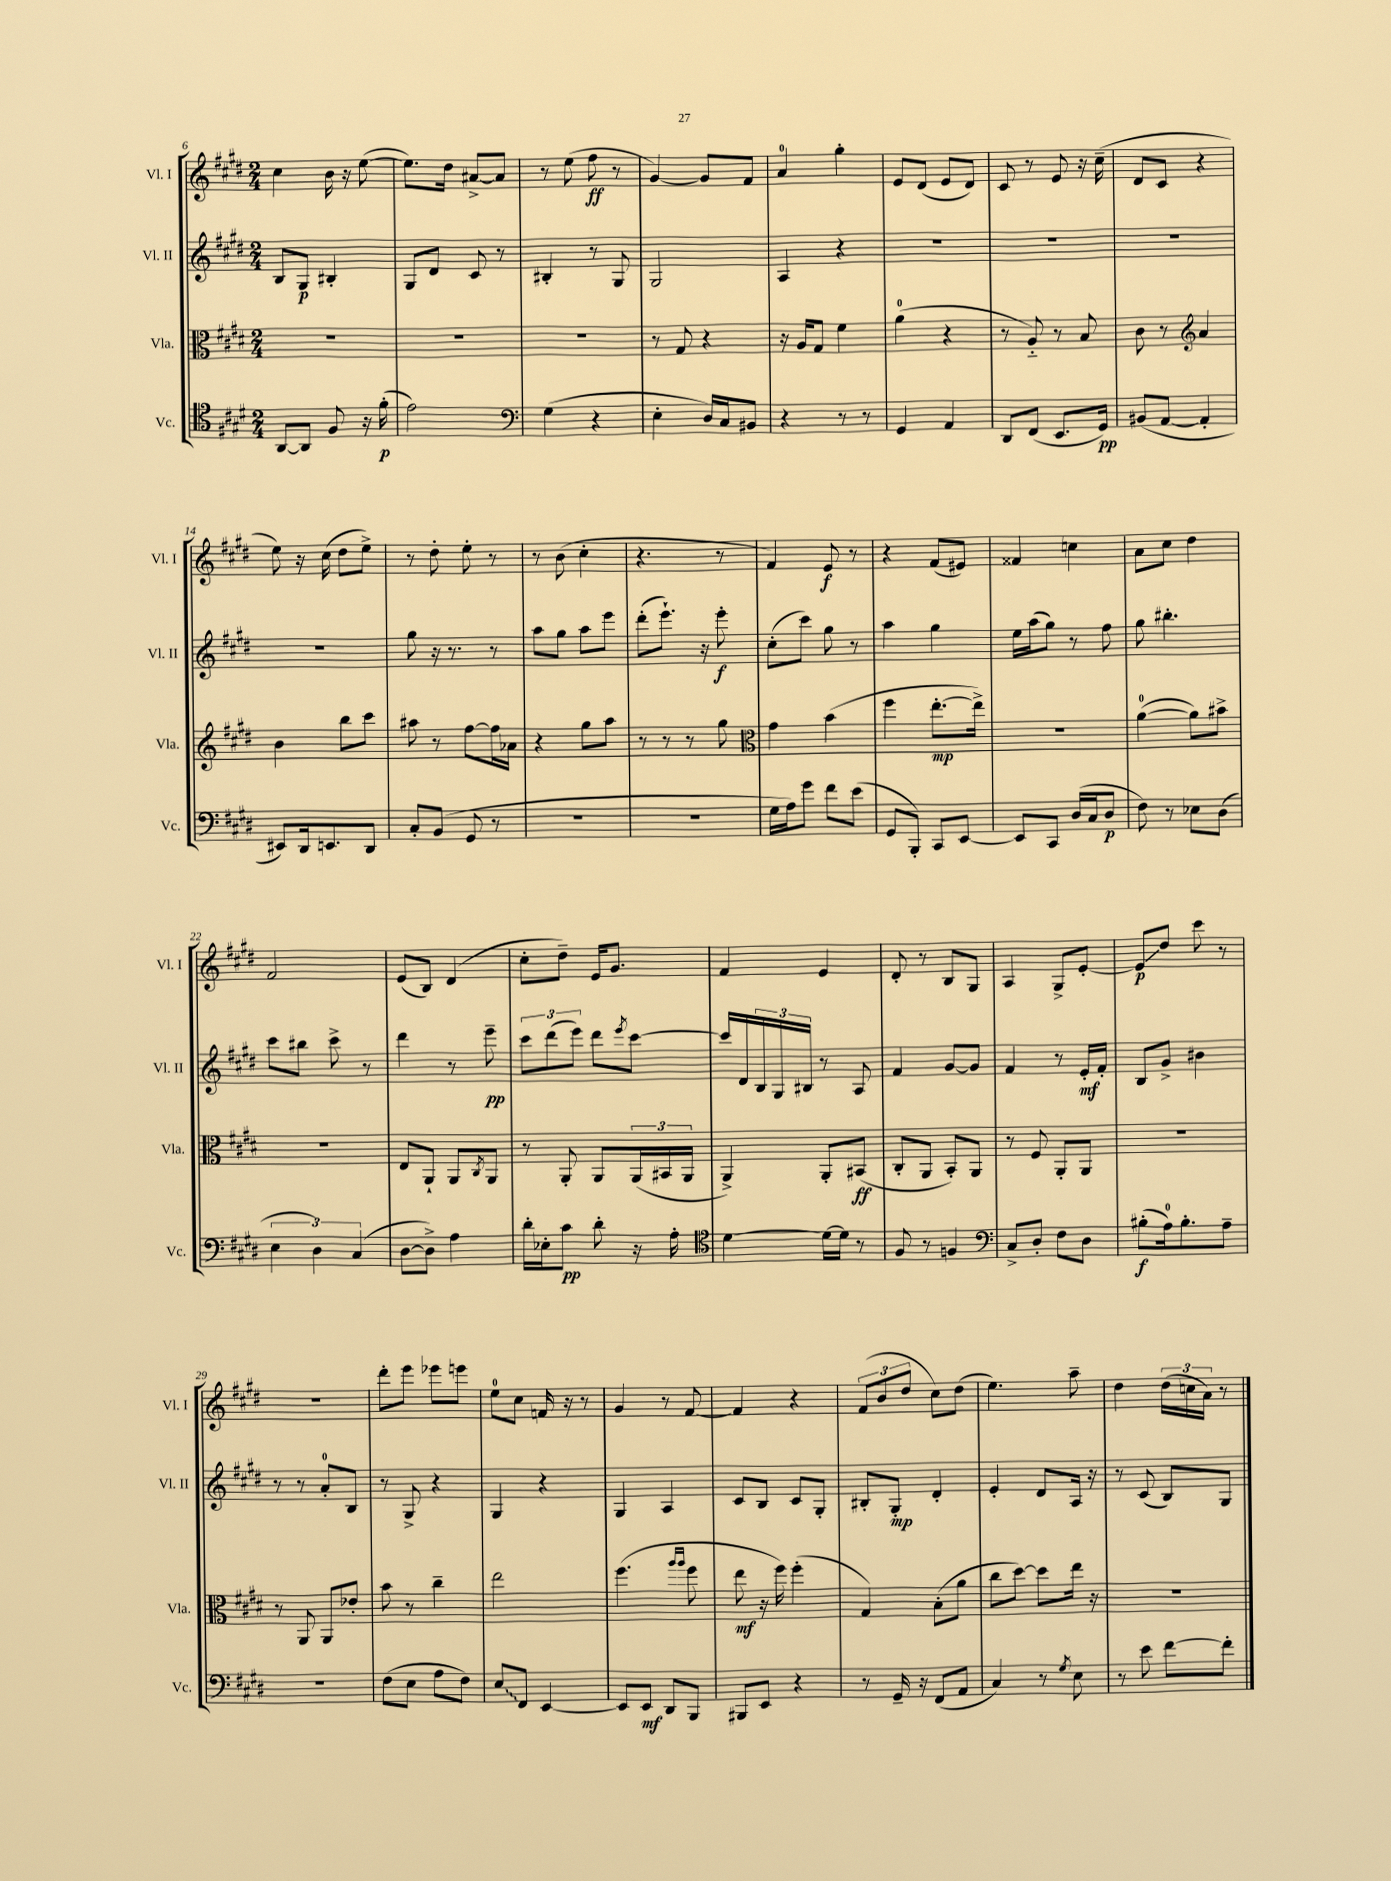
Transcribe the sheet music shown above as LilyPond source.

<<
\new StaffGroup <<
\new Staff = "s0" \with { instrumentName = "Vl. I" shortInstrumentName = "Vl. I" } {
    \clef treble \key e \major \numericTimeSignature \time 2/4
    cis''4 b'16 r16 e''8~( |
    e''8.) dis''16 ais'8~-> ais'8 |
    r8 e''8( fis''8\ff r8 |
    gis'4~) gis'8 fis'8 |
    a'4-0 gis''4-. |
    e'8 dis'8( e'8 dis'8) |
    cis'8 r8 e'8 r16 cis''16--( |
    dis'8 cis'8 r4 |
    e''8) r16 cis''16( dis''8 e''8->) |
    r8 dis''8-. e''8-. r8 |
    r8 b'8( cis''4-. |
    r4. r8 |
    fis'4) e'8\f r8 |
    r4 fis'8( eis'8) |
    fisis'4 c''4 |
    a'8 cis''8 dis''4 |
    fis'2 |
    e'8( b8) dis'4( |
    cis''8-. dis''8--) e'16 gis'8. |
    fis'4 e'4 |
    dis'8-. r8 b8 gis8 |
    a4 gis8-> e'8~-. |
    e'8\glissando\p dis''8 cis'''8 r8 |
    r2 |
    dis'''8-. e'''8 ees'''8 e'''8 |
    e''8-0 cis''8 f'16 r16 r8 |
    gis'4 r8 fis'8~ |
    fis'4 r4 |
    \tuplet 3/2 { fis'8( b'8 dis''8 } cis''8) dis''8( |
    e''4.) a''8-- |
    dis''4 \tuplet 3/2 { dis''16( c''16 a'16) } r8 \bar "|." |
}
\new Staff = "s1" \with { instrumentName = "Vl. II" shortInstrumentName = "Vl. II" } {
    \clef treble \key e \major \numericTimeSignature \time 2/4
    b8 gis8\p bis4-. |
    gis8 dis'8 cis'8 r8 |
    bis4-. r8 gis8 |
    gis2 |
    a4 r4 |
    R2 |
    R2 |
    R2 |
    R2 |
    gis''8 r16 r8. r8 |
    a''8 gis''8 a''8 e'''8 |
    dis'''8-.( e'''8.-!) r16 e'''8-.\f |
    cis''8-.( cis'''8) gis''8 r8 |
    a''4 gis''4 |
    e''16 a''16( gis''8) r8 fis''8 |
    gis''8 bis''4.-. |
    cis'''8 bis''8 cis'''8-> r8 |
    dis'''4 r8 e'''8--\pp |
    \tuplet 3/2 { cis'''8 dis'''8( e'''8) } dis'''8 \acciaccatura { e'''8 } cis'''8~ |
    cis'''16 dis'16 \tuplet 3/2 { b16 gis16 bis16 } r8 a8 |
    fis'4 gis'8~ gis'8 |
    fis'4 r8 e'16-.\mf fis'16-. |
    b8 gis'8-> bis'4 |
    r8 r8 a'8-0-. b8 |
    r8 gis8-> r4 |
    gis4 r4 |
    gis4 a4 |
    cis'8 b8 cis'8 gis8-. |
    bis8-. gis8-.\mp dis'4-. |
    e'4-. dis'8 a16 r16 |
    r8 cis'8( b8) gis8 \bar "|." |
}
\new Staff = "s2" \with { instrumentName = "Vla." shortInstrumentName = "Vla." } {
    \clef alto \key e \major \numericTimeSignature \time 2/4
    R2 |
    R2 |
    r2 |
    r8 gis8 r4 |
    r16 a16 gis8 fis'4 |
    a'4-0( r4 |
    r8 a8-_) r8 b8 |
    cis'8 r8 \clef treble a'4 |
    b'4 b''8 cis'''8 |
    ais''8 r8 fis''8~ fis''16 aes'16 |
    r4 gis''8 a''8 |
    r8 r8 r8 gis''8 |
    \clef alto gis'4 b'4( |
    fis''4 e''8.~-.\mp e''16->) |
    R2 |
    a'4-0~( a'8) bis'8-> |
    r2 |
    e8 a,8-! a,8 \acciaccatura { cis8 } a,8 |
    r8 a,8-. a,8 \tuplet 3/2 { a,16( bis,16 a,16 } |
    a,4->) a,8-. bis,8\ff( |
    cis8-. a,8 b,8-.) a,8 |
    r8 fis8 a,8-. a,8 |
    r2 |
    r8 a,8 a,8 ees'8-. |
    b'8 r8 cis''4-- |
    e''2 |
    fis''4.( \grace { a''16 a''16 } fis''8 |
    e''8\mf r16 fis''16) fis''4-.( |
    gis4) b8-.( a'8 |
    cis''8 dis''8~) dis''8 e''16 r16 |
    R2 \bar "|." |
}
\new Staff = "s3" \with { instrumentName = "Vc." shortInstrumentName = "Vc." } {
    \clef tenor \key e \major \numericTimeSignature \time 2/4
    a,8~ a,8 fis8 r16 fis'16-.\p( |
    e'2) |
    \clef bass gis4( r4 |
    e4-. dis16) cis16 bis,8 |
    r4 r8 r8 |
    gis,4 a,4 |
    dis,8 fis,8( e,8. gis,16\pp) |
    bis,8( a,8~ a,4-. |
    eis,8) dis,16 e,8. dis,8 |
    cis8-. b,8( gis,8 r8 |
    r2 |
    r2 |
    gis16 a16) gis'8 fis'8 e'8( |
    gis,8 b,,8-.) cis,8 e,8~ |
    e,8 cis,8 dis16( cis16 dis8\p |
    fis8) r8 ees8 dis8( |
    \tuplet 3/2 { e4 dis4) cis4( } |
    dis8~ dis8->) a4 |
    dis'16-. ees16-. cis'8\pp dis'8-. r16 a16-. |
    \clef tenor dis'4~ dis'16~ dis'16 r8 |
    fis8 r8 f4 |
    \clef bass cis8-> dis8-. fis8 dis8 |
    bis8-.\f( a16-0) bis8.-. a8-- |
    R2 |
    fis8( e8 a8 fis8) |
    \once \override Glissando.style = #'zigzag e8\glissando fis,8 e,4~ |
    e,8 e,8\mf dis,8 b,,8 |
    bis,,8 e,8 r4 |
    r8 gis,16-- r16 fis,8( a,8 |
    cis4) r8 \acciaccatura { gis8 } e8 |
    r8 e'8 fis'8~ fis'8-. \bar "|." |
}
>>
>>
\layout { \context { \Score currentBarNumber = #6 } }
